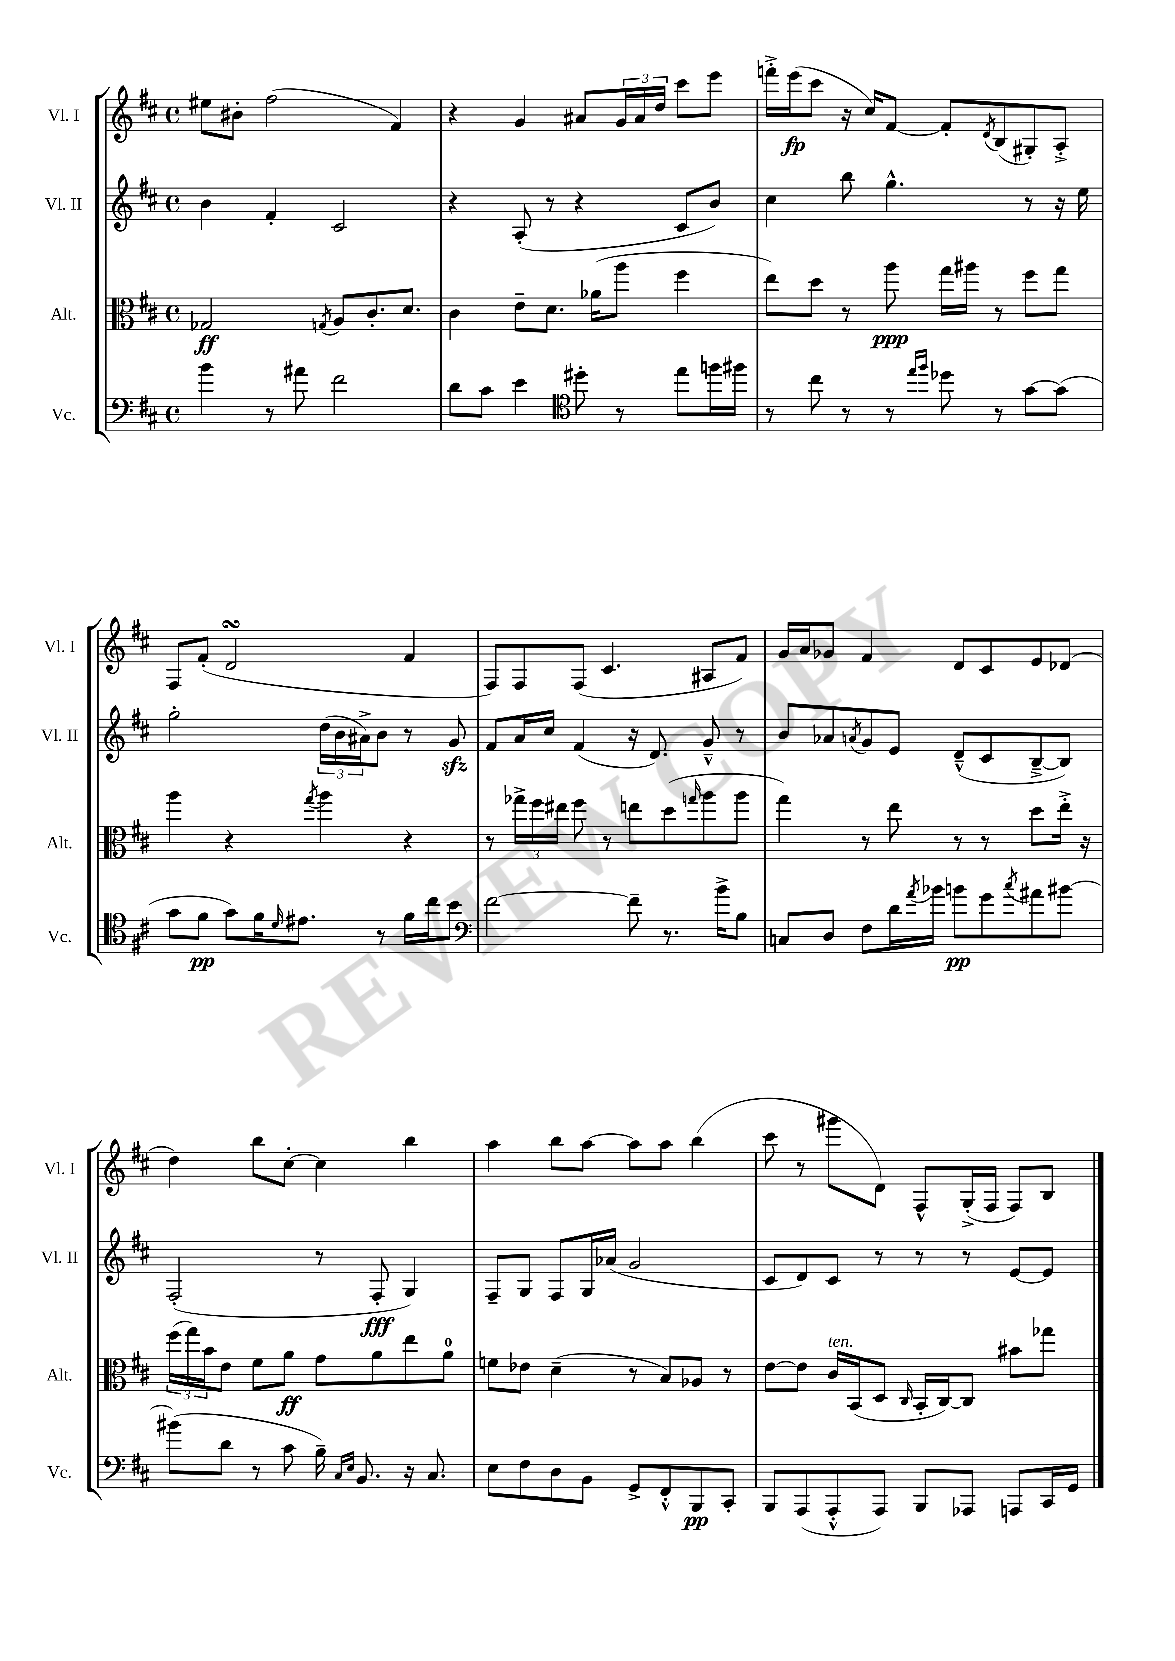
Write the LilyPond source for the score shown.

<<
\new StaffGroup <<
\new Staff = "s0" \with { instrumentName = "Vl. I" shortInstrumentName = "Vl. I" } {
    \clef treble \key d \major \defaultTimeSignature \time 4/4
    eis''8 bis'8-. fis''2( fis'4) |
    r4 g'4 ais'8 \tuplet 3/2 { g'16 ais'16 d''16 } cis'''8 e'''8 |
    f'''16-.-> e'''16\fp( cis'''8 r16 cis''16) fis'8~ fis'8-. \acciaccatura { d'8 } b8( gis8-.) a8-.-> |
    fis8 fis'8-.( d'2\turn fis'4 |
    fis8) fis8 fis8( cis'4. ais8 fis'8) |
    g'16 a'16 ges'8 fis'4 d'8 cis'8 e'8 des'8( |
    d''4) b''8 cis''8~-. cis''4 b''4 |
    a''4 b''8 a''8~ a''8 a''8 b''4( |
    cis'''8 r8 gis'''8 d'8) fis8-^ g16-.->( fis16 fis8) b8 \bar "|." |
}
\new Staff = "s1" \with { instrumentName = "Vl. II" shortInstrumentName = "Vl. II" } {
    \clef treble \key d \major \defaultTimeSignature \time 4/4
    b'4 fis'4-. cis'2 |
    r4 a8-.( r8 r4 cis'8 b'8) |
    cis''4 b''8 g''4.-^ r8 r16 e''16 |
    g''2-. \tuplet 3/2 { d''16( b'16 ais'16->) } b'8 r8 g'8\sfz |
    fis'8 a'16 cis''16 fis'4( r16 d'8.) g'8---^ r8 |
    b'8 aes'8 \acciaccatura { a'8 } g'8 e'8 d'8---^( cis'8 b8~---> b8) |
    fis2-.( r8 fis8-.\fff g4) |
    fis8-- g8 fis8 g16 aes'16( g'2 |
    cis'8 d'8) cis'8 r8 r8 r8 e'8~ e'8 \bar "|." |
}
\new Staff = "s2" \with { instrumentName = "Alt." shortInstrumentName = "Alt." } {
    \clef alto \key d \major \defaultTimeSignature \time 4/4
    ges2\ff \acciaccatura { g8 } a8 cis'8.-. d'8. |
    cis'4 e'8-- d'8. aes'16( a''8 fis''4 |
    e''8) d''8 r8 a''8\ppp g''16 ais''16 r8 fis''8 g''8 |
    a''4 r4 \acciaccatura { g''8 } a''4 r4 |
    r8 \tuplet 3/2 { ges''16-> fis''16 eis''16 } fis''8 r8 e''8 d''8( \grace { g''16 } a''8 a''8 |
    g''4) r8 e''8 r8 r8 d''8 e''16-.-> r16 |
    \tuplet 3/2 { fis''16( g''16) b'16 } e'8 fis'8 a'8\ff g'8 a'8 e''8 a'8-0 |
    f'8 ees'8 d'4--( r8 b8) aes8 r8 |
    e'8~ e'8 cis'16^\markup { \italic "ten." } b,16( d8 \grace { cis16 } b,16-. cis16~) cis8 bis'8 ges''8 \bar "|." |
}
\new Staff = "s3" \with { instrumentName = "Vc." shortInstrumentName = "Vc." } {
    \clef bass \key d \major \defaultTimeSignature \time 4/4
    b'4 r8 ais'8 fis'2 |
    d'8 cis'8 e'4 \clef tenor dis''8-. r8 e''8 f''16 fis''16 |
    r8 cis''8 r8 r8 \grace { e''16 fis''16 } des''8 r8 g'8~ g'8( |
    g'8 fis'8\pp g'8) fis'16 \grace { d'16 } eis'8. r8 fis'16 cis''16 b'8 |
    \clef bass fis'2~ fis'8-- r8. b'16-> b8 |
    c8 d8 fis8 d'16 \acciaccatura { a'8 } bes'16 b'8\pp g'8 \acciaccatura { cis''8 } ais'8 bis'8~ |
    bis'8( d'8 r8 cis'8 b16--) \grace { cis16 e16 } b,8. r16 cis8. |
    e8 fis8 d8 b,8 g,8-> fis,8-.-^ b,,8\pp cis,8-. |
    b,,8 a,,8( a,,8-.-^ a,,8) b,,8 aes,,8 a,,8 cis,16 g,16 \bar "|." |
}
>>
>>
\layout { \context { \Score \remove "Bar_number_engraver" } }
